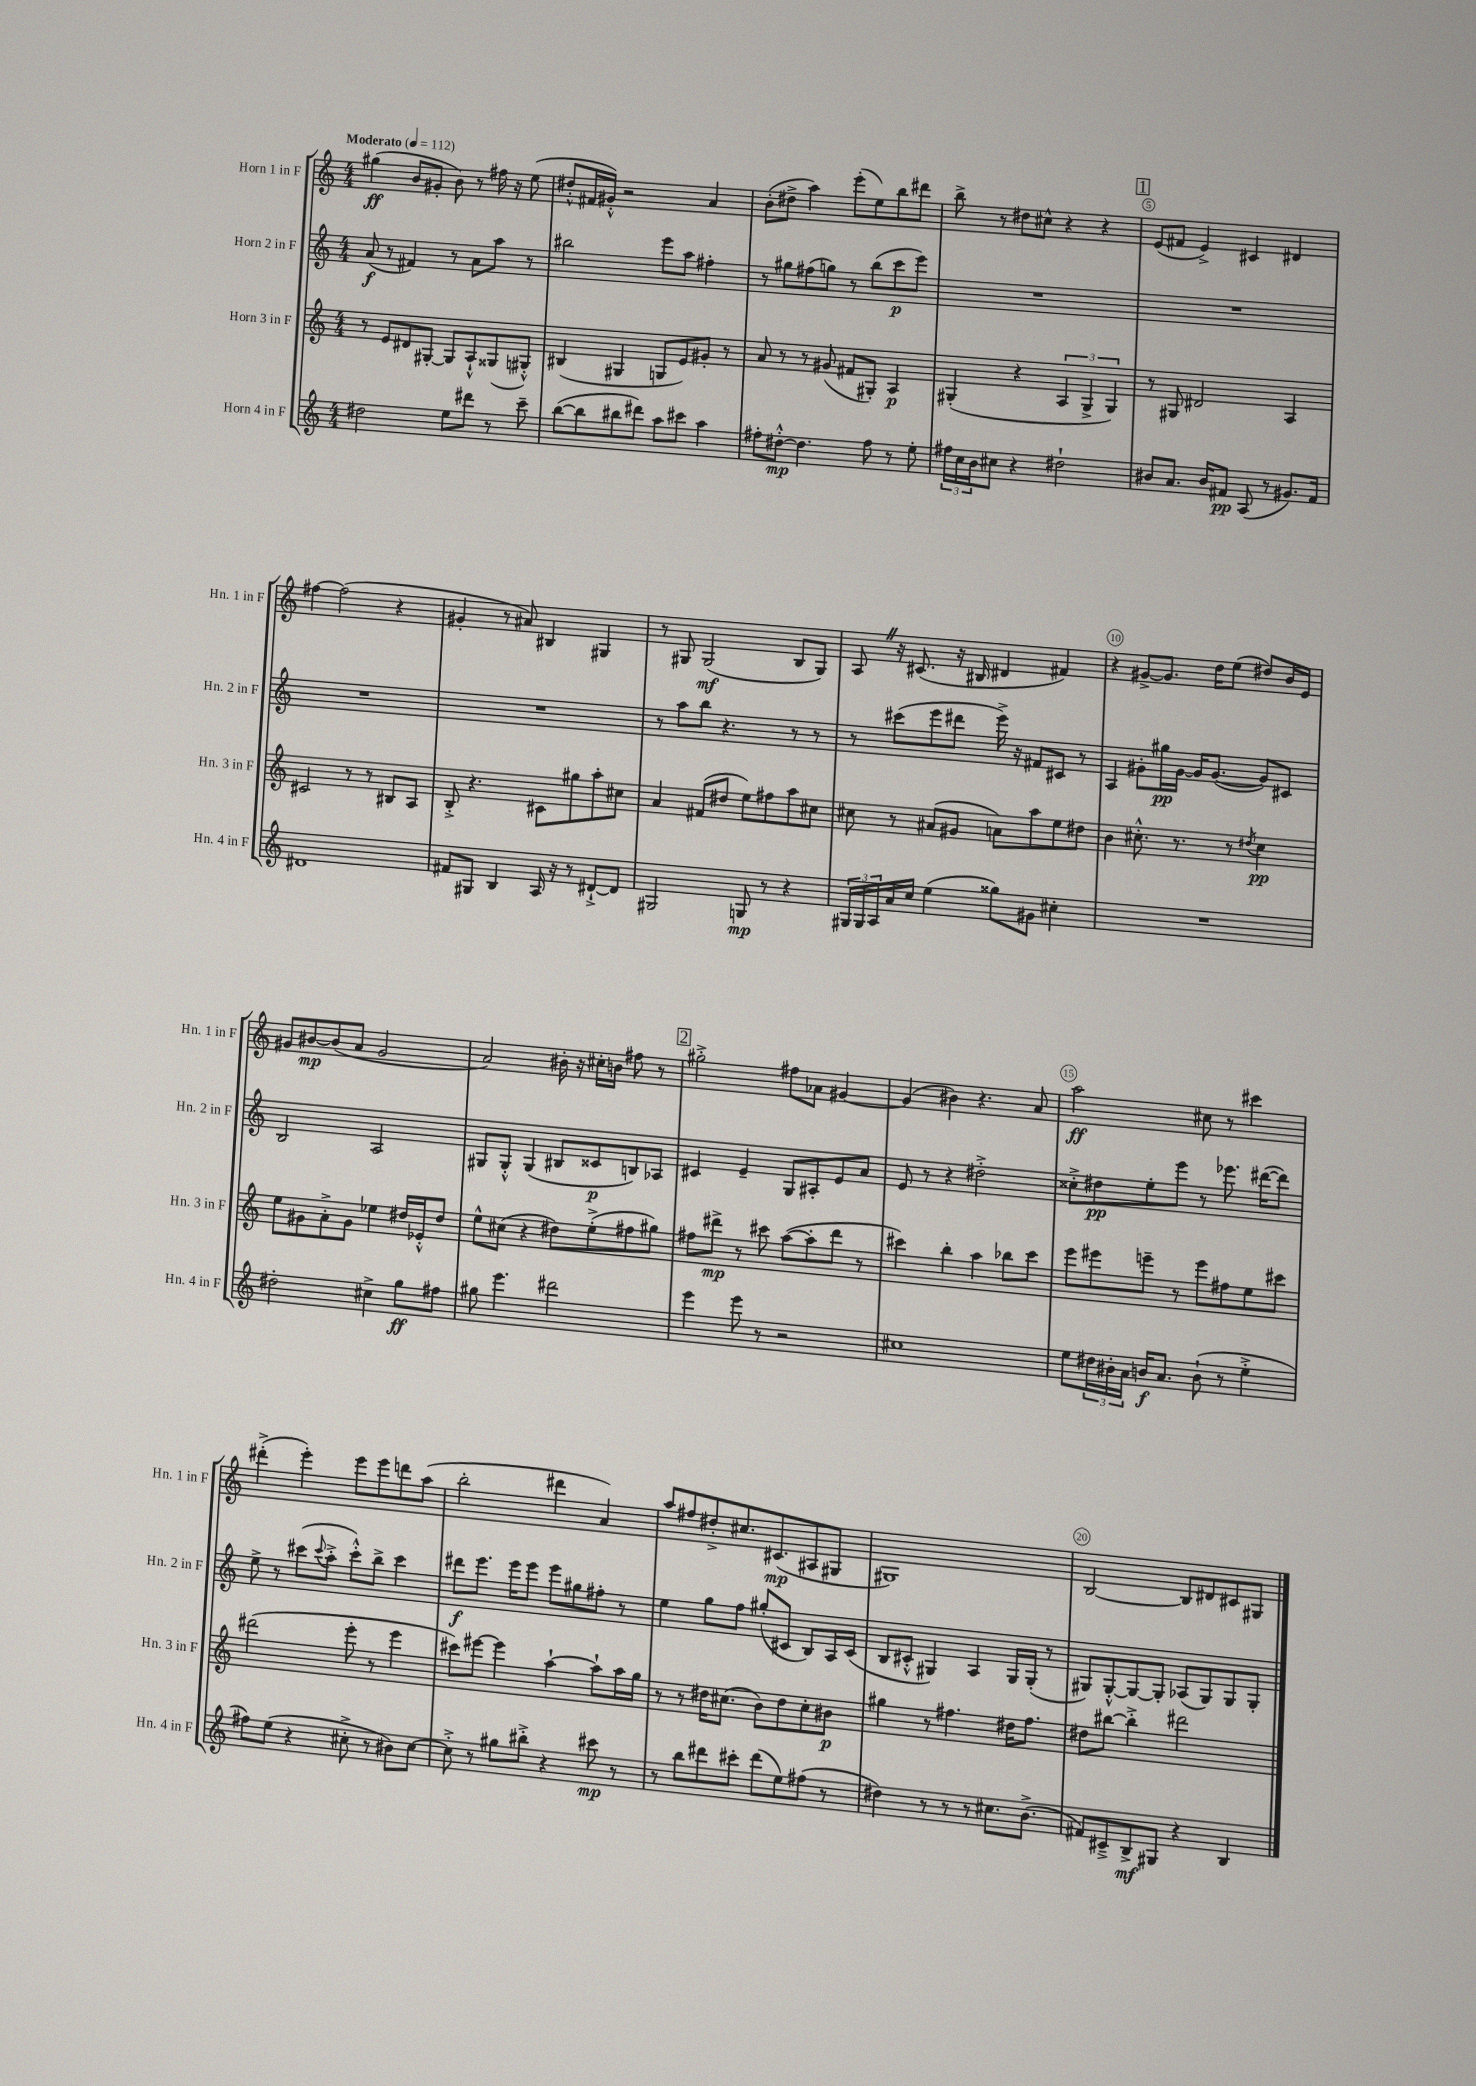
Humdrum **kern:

**kern	**dynam	**kern	**dynam	**kern	**dynam	**kern	**dynam
*part4	*part4	*part3	*part3	*part2	*part2	*part1	*part1
*staff4	*staff4	*staff3	*staff3	*staff2	*staff2	*staff1	*staff1
*I"Horn 4 in F	*	*I"Horn 3 in F	*	*I"Horn 2 in F	*	*I"Horn 1 in F	*
*I'Hn. 4 in F	*	*I'Hn. 3 in F	*	*I'Hn. 2 in F	*	*I'Hn. 1 in F	*
*clefG2	*	*clefG2	*	*clefG2	*	*clefG2	*
*k[]	*	*k[]	*	*k[]	*	*k[]	*
*M4/4	*	*M4/4	*	*M4/4	*	*M4/4	*
*MM112	*	*MM112	*	*MM112	*	*MM112	*
=1	=1	=1	=1	=1	=1	=1	=1
!	!	!	!	!	!	!LO:TX:a:B:t=Moderato	!
2dd#X\	.	8r	.	(8a/	f	(4gg#X\	ff
.	.	8e/L	.	8r	.	.	.
.	.	8d#X/	.	4f#X/)	.	8b/L	.
.	.	[8G#X'/J	.	.	.	8g#X'/J	.
8ee\L	.	8G#/L]	.	8r	.	8b\)	.
8ddd#X\J	.	8A`^^/	.	8a\L	.	8r	.
8r	.	(8G##X/	.	8aa\J	.	16ff#X\	.
.	.	.	.	.	.	16r	.
8ccc~\	.	8G#X'^^/J)	.	8r	.	(8ee\	.
=2	=2	=2	=2	=2	=2	=2	=2
([8bb\L	.	(4B#X/	.	2bb#X\	.	8dd#X'^^/L	.
8bb\]	.	.	.	.	.	16f#X/L	.
.	.	.	.	.	.	16g#X'^^/JJ)	.
8bb#X\	.	4G#X/	.	.	.	2r	.
8ddd#X\J)	.	.	.	.	.	.	.
8aa\L	.	8Gn/L	.	8eee\L	.	.	.
8ccc#X\J	.	8e/)	.	8aa\J	.	.	.
4aa\	.	8g#X'/J	.	4ff#X'\	.	4a/	.
.	.	8r	.	.	.	.	.
=3	=3	=3	=3	=3	=3	=3	=3
8ff#X'\L	.	8a/	.	8r	.	(8b'\L	.
[8dd#X'^^\J	mp	8r	.	8gg#X\L	.	8dd#X^\J	.
4.dd#\]	.	8r	.	(8ff#X\	.	4aa\)	.
.	.	(8g#X/	.	8ggn\J)	.	.	.
.	.	8f#X/L	.	8r	.	(8eee'\L	.
8ff#\	.	8G#X'/J)	.	(8bb\L	.	8ee\)	.
8r	.	4A/	p	8ccc\	p	8bb\	.
8ee'\	.	.	.	8eee\J)	.	8ddd#X\J	.
=4	=4	=4	=4	=4	=4	=4	=4
24ff#X\LL	.	(4G#X'/	.	1r	.	8bb^\	.
24cc\	.	.	.	.	.	.	.
24b\J	.	.	.	.	.	.	.
8cc#X\J	.	.	.	.	.	8r	.
4r	.	4r	.	.	.	8dd#X\L	.
.	.	.	.	.	.	8cc#X^^\J	.
2dd#X`\	.	6A/	.	.	.	4r	.
.	.	6G#^/	.	.	.	.	.
.	.	.	.	.	.	4r	.
.	.	6G#/)	.	.	.	.	.
!!LO:REH:place=s1:t=1
=5	=5	=5	=5	=5	=5	=5	=5
8b#X/L	.	8r	.	1r	.	(8e/L	.
8.a/J	.	8G#X/	.	.	.	8f#X/J	.
.	.	2d#X/	.	.	.	4e^/)	.
16b#/KL	.	.	.	.	.	.	.
8f#X/J	pp	.	.	.	.	.	.
(8A/	.	.	.	.	.	4c#X/	.
8r	.	.	.	.	.	.	.
8.g#X/L)	.	4A/	.	.	.	4d#X/	.
16f#/Jk	.	.	.	.	.	.	.
!!LO:LB:g=z
=6	=6	=6	=6	=6	=6	=6	=6
1d#X	.	2c#X/	.	1r	.	[4ff#X\	.
.	.	.	.	.	.	(2ff#\]	.
.	.	8r	.	.	.	.	.
.	.	8r	.	.	.	.	.
.	.	8B#X/L	.	.	.	4r	.
.	.	8A/J	.	.	.	.	.
=7	=7	=7	=7	=7	=7	=7	=7
8f#X/L	.	8B'^/	.	1r	.	4g#X'/	.
8G#X/J	.	4.r	.	.	.	.	.
4B/	.	.	.	.	.	8r	.
.	.	.	.	.	.	8a#X/)	.
16A/	.	8c#X\L	.	.	.	4B#X/	.
16r	.	.	.	.	.	.	.
8r	.	8gg#X\	.	.	.	.	.
[8d#X`^/L	.	8aa'\	.	.	.	4G#X/	.
8d#/J]	.	8cc#X\J	.	.	.	.	.
=8	=8	=8	=8	=8	=8	=8	=8
2G#X/	.	4a/	.	8r	.	8r	.
.	.	.	.	8aa\L	.	8G#X/	.
.	.	(8f#X/L	.	8bb\J	.	(2G#/	mf
.	.	8dd#X/J	.	4.r	.	.	.
8Gn/	mp	8ee\L)	.	.	.	.	.
8r	.	8ff#X\	.	.	.	.	.
4r	.	8aa\	.	8r	.	8B/L	.
.	.	8cc#X\J	.	8r	.	8G#/J)	.
=9	=9	=9	=9	=9	=9	=9	=9
24G#X/LL	.	8cc#X\	.	8r	.	8AZ/	.
24G#/	.	.	.	.	.	.	.
24A/	.	.	.	.	.	.	.
16a/	.	8r	.	(8ccc#X\L	.	16r	.
16cc/JJ	.	.	.	.	.	(8.c#X/	.
(4ee\	.	(8a#X/L	.	8eee\	.	.	.
.	.	8g#X/J	.	8ddd#X\J	.	16r	.
.	.	.	.	.	.	16B#X/	.
8gg##X\L)	.	8an\L)	.	16eee^\)	.	4d#X/	.
.	.	.	.	16r	.	.	.
8g#X\J	.	8aa\	.	8f#X/L	.	.	.
4cc#X'\	.	8ee\	.	8c#X/J	.	4f#X/)	.
.	.	8dd#X\J	.	8r	.	.	.
=10	=10	=10	=10	=10	=10	=10	=10
1r	.	4b\	.	4A/	.	4r	.
.	.	8.cc#X'^^\	.	8g#X'\L	.	[8g#X^/L	.
.	.	.	.	16gg#X\L	pp	8.g#/J]	.
.	.	8.r	.	[16g#\JJ	.	.	.
.	.	.	.	16g#/KL]	.	.	.
.	.	.	.	([8.g#/J	.	16dd\KL	.
.	.	8r	.	.	.	(8ee\J	.
.	.	8qdd#X/	.	.	.	.	.
.	.	4cc#\	pp	8g#/L])	.	8dd#X/L)	.
.	.	.	.	8c#X/J	.	16b/L	.
.	.	.	.	.	.	16e/JJ	.
!!LO:LB:g=z
=11	=11	=11	=11	=11	=11	=11	=11
2dd#X'\	.	8ee\L	.	2B/	.	8g#X/L	.
.	.	8g#X\	.	.	.	[8b#X/	mp
.	.	8a'^\	.	.	.	(8b#/]	.
.	.	8g#\J	.	.	.	8a/J	.
4cc#X^\	.	4ee-X\	.	2A/	.	2g#/	.
8gg\L	ff	16dd#X/LL	.	.	.	.	.
.	.	16e-X'^^/J	.	.	.	.	.
8ff#X\J	.	8dd#/J	.	.	.	.	.
=12	=12	=12	=12	=12	=12	=12	=12
8gg#X\	.	8ee^^\L	.	8G#X/L	.	2a/)	.
4.eee\	.	(8cc#X\J	.	8G#'^^/J	.	.	.
.	.	4r	.	(4G#/	.	.	.
2ddd#X\	.	8dd#X\L)	.	8B#X/L	.	16b#X'\	.
.	.	.	.	.	.	16r	.
.	.	(8ee'^\	.	8c##X/	p	16cc#X'\LL	.
.	.	.	.	.	.	16bn\JJ	.
.	.	8ff#X\	.	8Bn/)	.	8ff#X\	.
.	.	8gg#X\J)	.	8A-X/J	.	8r	.
!!LO:REH:place=s1:t=2
=13	=13	=13	=13	=13	=13	=13	=13
4eee\	.	8ff#X\L	.	4c#X/	.	2gg#X'^\	.
.	.	8ddd#X^\J	mp	.	.	.	.
8eee\	.	8r	.	4e~/	.	.	.
8r	.	8ccc#X\	.	.	.	.	.
2r	.	([8aa\L	.	8G/L	.	8ff#X\L	.
.	.	8aa'\]	.	8A#X'/	.	8a-X\J	.
.	.	8ddd#\J	.	8e/	.	[4g#X/	.
.	.	8r	.	8a/J	.	.	.
=14	=14	=14	=14	=14	=14	=14	=14
1cc#X	.	4ccc#X\)	.	8e/	.	(4g#/]	.
.	.	.	.	8r	.	.	.
.	.	4bb'\	.	4r	.	4b#X\)	.
.	.	4aa\	.	2dd#X'^\	.	4.r	.
.	.	8bb-X\L	.	.	.	.	.
.	.	8ccc#\J	.	.	.	8a/	.
=15	=15	=15	=15	=15	=15	=15	=15
8ee\L	.	8eee\L	.	8cc##X'^\L	.	2aa\	ff
24dd#X\L	.	8eee#X\	.	8dd#X\	pp	.	.
24b#X'\	.	.	.	.	.	.	.
24a\JJ	.	.	.	.	.	.	.
16bn/KL	f	8eeen~\J	.	8ee'\	.	.	.
8.a/J	.	.	.	.	.	.	.
.	.	8r	.	8eee\J	.	.	.
(8b`\	.	8eee\L	.	8r	.	8cc#X\	.
8r	.	8ff#X\	.	8.eee-X\	.	8r	.
4ee'^\	.	8ee\	.	.	.	4ccc#X\	.
.	.	.	.	([16ddd#X\KL	.	.	.
.	.	8ccc#X\J	.	8ddd#\J])	.	.	.
!!LO:LB:g=z
=16	=16	=16	=16	=16	=16	=16	=16
8ff#X\L)	.	(2ddd#X\	.	8ee^\	.	(4ddd#X'^\	.
(8ee\J	.	.	.	8r	.	.	.
4r	.	.	.	(8ccc#X\L	.	4eee'\)	.
.	.	.	.	8qqccc#/	.	.	.
.	.	.	.	8aa'^\J	.	.	.
8cc#X'^\	.	8eee'\	.	8ccc#'^^\L)	.	8eee\L	.
8r	.	8r	.	8bb^\J	.	8eee\	.
8b#X\L)	.	4eee\	.	4ccc#\	.	8dddn\	.
[8cc#\J	.	.	.	.	.	(8aa\J	.
=17	=17	=17	=17	=17	=17	=17	=17
8cc#'^\]	.	8ccc#X\L)	.	8ddd#X\L	f	2bb'\	.
8r	.	[8eee#X\J	.	8.eee\J	.	.	.
8gg#X\L	.	4eee#\]	.	.	.	.	.
.	.	.	.	16eee\KL	.	.	.
8bb#X'^\J	.	.	.	8eee\J	.	.	.
4r	.	[4aa`\	.	8eee\L	.	4ddd#X\	.
.	.	.	.	8gg#X\	.	.	.
8ccc#X\	mp	8aa`\L]	.	8ff#X'\J	.	4a/)	.
8r	.	16aa\L	.	8r	.	.	.
.	.	16gg\JJ	.	.	.	.	.
=18	=18	=18	=18	=18	=18	=18	=18
8r	.	8r	.	4ee\	.	8aa/L	.
8bb\L	.	8r	.	.	.	8ff#X/	.
8ddd#X\	.	16dd#X\KL	.	8gg\L	.	8dd#X'^/	.
.	.	(8.cc#X\J	.	.	.	.	.
8ccc#X'\J	.	.	.	8ff\J	.	8.cc#X/	.
(8ddd#\L	.	8b\L)	.	(8gg#X'/L	.	.	.
.	.	.	.	.	.	(8.c#X/	mp
8ee\)	.	8dd#\	.	8c#X/J	.	.	.
(8ff#X\J	.	8cc#'\	.	8B/L)	.	8A#X/	.
8r	.	8b#X\J	p	16A/L	.	8G#X/J	.
.	.	.	.	(16c#/JJ	.	.	.
=19	=19	=19	=19	=19	=19	=19	=19
4dd#X\)	.	4gg#X\	.	8B/L	.	1G#X)	.
.	.	.	.	8c#X'^^/J	.	.	.
8r	.	8r	.	4G#X/)	.	.	.
8r	.	4.ff#X\	.	.	.	.	.
8r	.	.	.	4A/	.	.	.
8.cc#X\L	.	.	.	.	.	.	.
.	.	16dd#X\KL	.	16G#/LL	.	.	.
(8.b^\J	.	8.ff#\J	.	(16G#'/JJ	.	.	.
.	.	.	.	8r	.	.	.
=20	=20	=20	=20	=20	=20	=20	=20
8f#X/L)	.	8dd#X\L	.	8G#X/L)	.	[2B/	.
8c#X~^/	.	[8bb#X\J	.	[8G#'^^/	.	.	.
8B^/	mf	4bb#'^\]	.	8G#/_	.	.	.
8G#X/J	.	.	.	8G#'/J]	.	.	.
4r	.	2ddd#X\	.	(8A-X/L	.	8B/L]	.
.	.	.	.	8G#/)	.	8d#X/	.
4B/	.	.	.	8G#/	.	8c#X/	.
.	.	.	.	8G#'/J	.	8G#X/J	.
==	==	==	==	==	==	==	==
*-	*-	*-	*-	*-	*-	*-	*-
